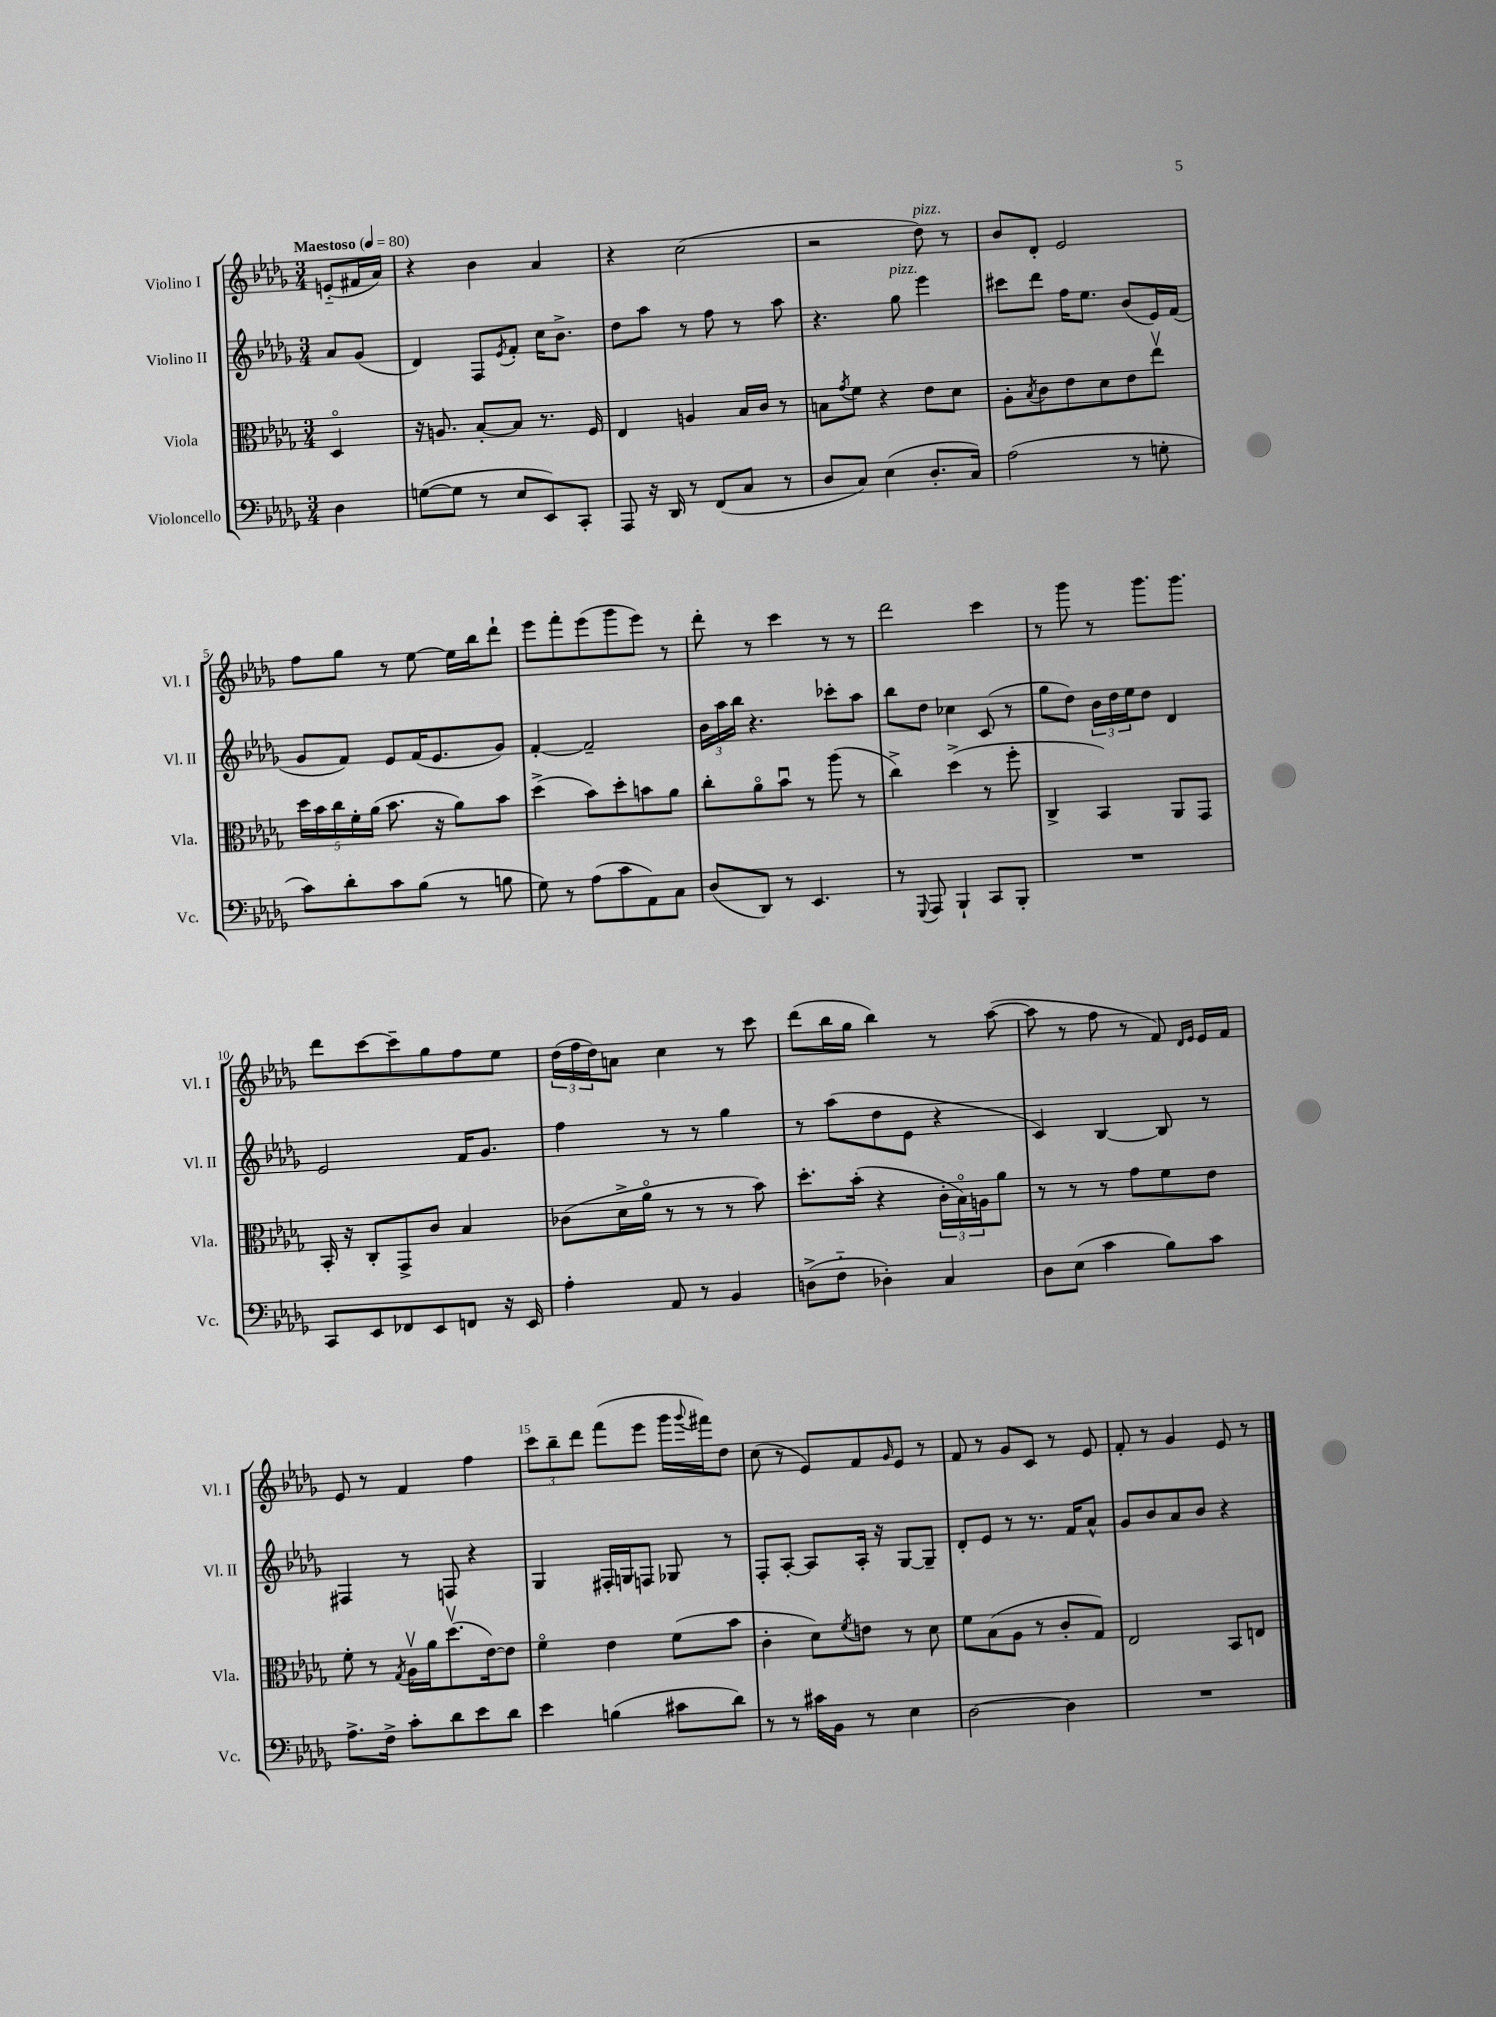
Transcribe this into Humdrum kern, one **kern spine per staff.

**kern	**kern	**kern	**kern
*staff4	*staff3	*staff2	*staff1
*clefF4	*clefC3	*clefG2	*clefG2
*k[b-e-a-d-g-]	*k[b-e-a-d-g-]	*k[b-e-a-d-g-]	*k[b-e-a-d-g-]
*M3/4	*M3/4	*M3/4	*M3/4
*MM80	*MM80	*MM80	*MM80
4D-	4D-o	8a-	(8e'~
.	.	(8g-	16f#
.	.	.	16a-)
=	=	=	=
([8G	16r	4d-)	4r
.	8.A	.	.
8G]	.	.	.
8r	[8B-'	8F	4b-
.	.	8qe-	.
8E-	8B-]	8f'	.
8EE-)	8.r	16cc	4a-
.	.	8.b-^	.
8CC'	.	.	.
.	16F	.	.
=	=	=	=
8AAA-	4E-	8dd-	4r
16r	.	8aa-	.
16DD-	.	.	.
8r	4A	8r	(2cc
(8FF	.	8ff	.
8C	16B-	8r	.
.	16c	.	.
8r	8r	8aa-	.
=	=	=	=
8D-	8B	4.r	2r
.	8qg-	.	.
8C)	8f	.	.
(4E-	4r	.	.
.	.	8gg-	.
8.D-'	8e-	4eee-	8dd-)
.	8d-	.	8r
16C)	.	.	.
=	=	=	=
(2A-	8A-'	8ccc#	8b-
.	8qB-	.	.
.	8c	8ddd-	8d-'
.	8e-	16ff	2e-
.	.	8.ee-	.
.	8d-	.	.
8r	8e-	(8b-	.
8G'	8ee-v	16e-)	.
.	.	(16f	.
=	=	=	=
8c)	20dd-	8g-	8ff
.	20b-	.	.
.	20cc	.	.
8d-'	.	8f)	8gg-
.	20f'	.	.
.	(20a-	.	.
8c	8.b-	8e-	8r
(8B-	.	(16f	[8ee-
.	16r	8.e-	.
8r	8a-)	.	16ee-]
.	.	.	16bb-
8B	8b-	8g-)	8ddd-`
=	=	=	=
8G-)	(4dd-^	[4f'	8eee-
8r	.	.	8fff'
(8A-	8b-)	2f~]	(8eee-
8c	8dd-'	.	8ggg-
8AA-)	8b	.	8eee-)
8C	8a-	.	8r
=	=	=	=
(8D-	8cc'	24b-	8ddd-'
.	.	24aa-	.
.	.	24bb-	.
8DD-)	8a-o	4.r	8r
8r	8b-u	.	4ccc
4.EE-	8r	.	.
.	(8aa-	8ccc-'	8r
.	8r	8aa-	8r
=	=	=	=
8r	4cc^)	8bb-	2ddd-
8qqGGG-	.	.	.
8AAA-	.	8dd-	.
4BBB-`	(4dd-^	4cc-	.
8CC	8r	(8c	4ccc
8BBB-'	8ff'	8r	.
=	=	=	=
2.r	4C^	8gg-	8r
.	.	8dd-)	8ggg-
.	4BB-)	24b-	8r
.	.	24dd-	.
.	.	24ee-	.
.	.	8dd-	8.ggg-
.	8AA-	4d-	.
.	.	.	8.ggg-
.	8GG-	.	.
=	=	=	=
8CC	16BB-'	2e-	8ddd-
.	16r	.	.
8EE-	8C'	.	[8ccc
8FF-	8GG-^	.	8ccc~]
8EE-	8c	.	8gg-
8FF	4B-	16f	8ff
.	.	8.g-	.
16r	.	.	8ee-
16EE-	.	.	.
=	=	=	=
4A-'	(8c-	4ff	(24dd-
.	.	.	24ff
.	.	.	24dd-)
.	16d-^	.	8a
.	16a-o	.	.
8AA-	8r	8r	4cc
8r	8r	8r	.
4BB-	8r	4gg-	8r
.	8b-)	.	8ccc
=	=	=	=
(8D^	8.dd-'	8r	(8ddd-
8F'~	.	(8aa-	16bb-
.	(16b-'	.	16gg-
4D-')	4r	8dd-	4bb-)
.	.	8e-	.
4C	24c'	4r	8r
.	24B-o)	.	.
.	24A	.	.
.	8a-	.	([8aa-
=	=	=	=
8D-	8r	4c)	8aa-]
(8E-	8r	.	8r
4c	8r	[4B-	8ff
.	8g-	.	8r
8B-)	8f	8B-]	8f)
.	.	.	16qqd-
.	.	.	16qqe-
8c	8e-	8r	16e-
.	.	.	16f
=	=	=	=
8.A-^	8f'	4F#	8e-
.	8r	.	8r
16F^	.	.	.
.	8qG-	.	.
8c'	16A-v	8r	4f
.	16a-	.	.
8d-	(8.dd-v	8F	.
8e-	.	4r	4ff
.	[16e-)	.	.
8d-	8e-]	.	.
=	=	=	=
4e-	4fo	4G-	12ccc
.	.	.	12bb-~
.	.	.	12ddd-
(4B	4e-	16F#'	(8fff
.	.	16G	.
.	.	8F	8eee-
8c#	(8f	8G-	16ggg-
.	.	.	8qqggg-
.	.	.	16fff#)
8d-)	8b-	8r	8dd-
=	=	=	=
8r	4c'	8F'	(8cc
8r	.	[8A-'	8r
16c#	8d-)	8A-]	8e-)
16BB-	.	.	.
.	8qf	.	.
8r	8e	16A-'	8f
.	.	16r	.
.	.	.	16qqg-
4E-	8r	[8G-	8e-
.	8d-	8G-~]	8r
=	=	=	=
[2D-	8f	8d-'	8f
.	(8B-	8e-	8r
.	8A-	8r	8g-
.	8r	8.r	8c
4D-]	8c'	.	8r
.	.	16f	.
.	8G-)	8a-^^	8e-
=	=	=	=
2.r	2E-	8g-	8f'
.	.	8b-	8r
.	.	8a-	4g-
.	.	8b-	.
.	8BB-	4r	8e-
.	8E	.	8r
==	==	==	==
*-	*-	*-	*-
